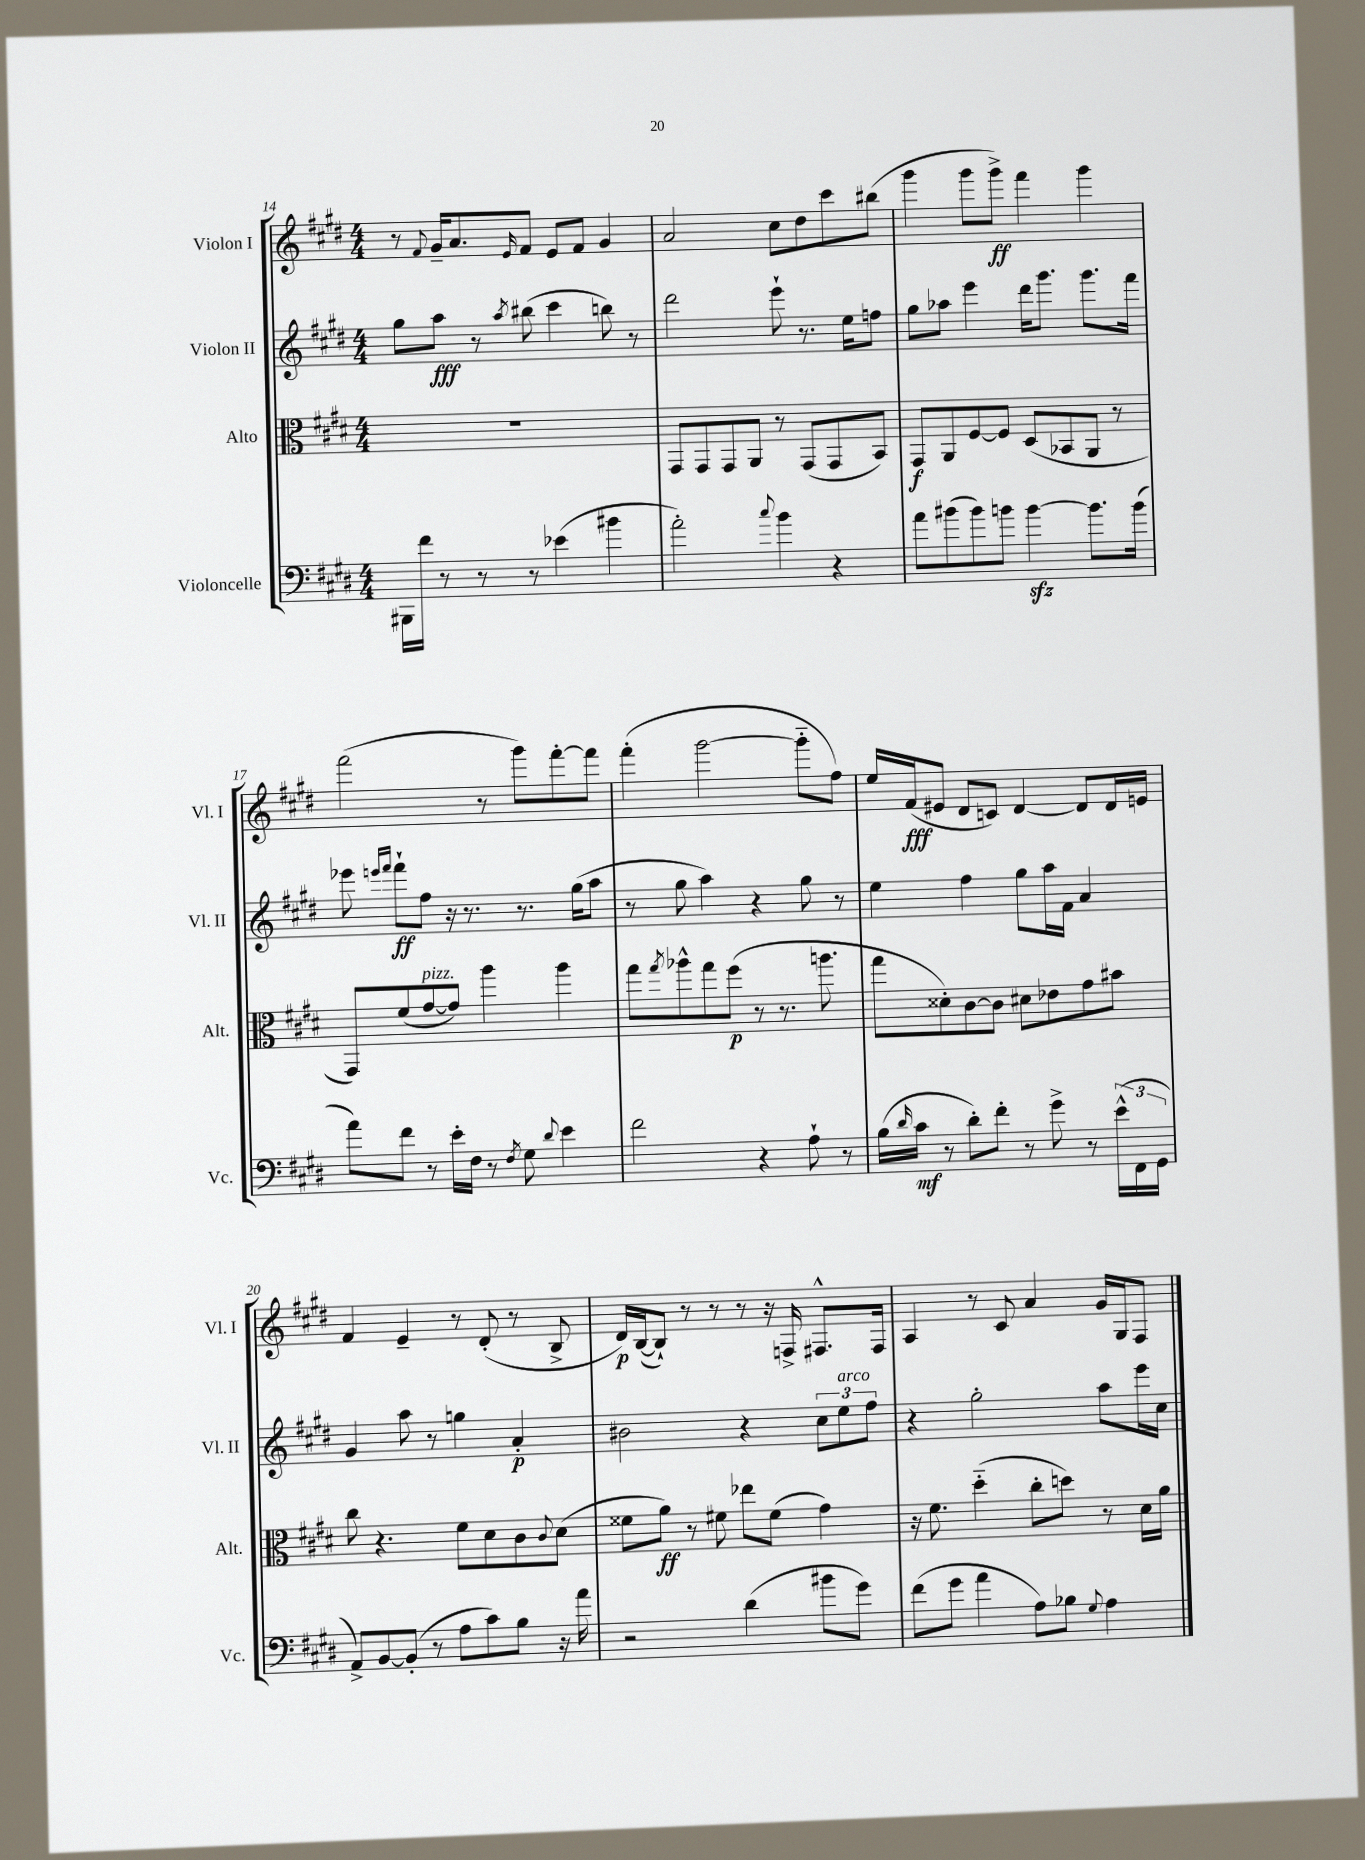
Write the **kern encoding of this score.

**kern	**kern	**kern	**kern
*staff4	*staff3	*staff2	*staff1
*clefF4	*clefC3	*clefG2	*clefG2
*k[f#c#g#d#]	*k[f#c#g#d#]	*k[f#c#g#d#]	*k[f#c#g#d#]
*M4/4	*M4/4	*M4/4	*M4/4
16BBB#	1r	8gg#	8r
16f#	.	.	.
.	.	.	8qqf#
8r	.	8aa	16g#~
.	.	.	8.a
8r	.	8r	.
.	.	8qaa	16qqe
8r	.	(8bb#	8f#
(4e-	.	4ccc#	8e
.	.	.	8f#
4b#	.	8bb)	4g#
.	.	8r	.
=	=	=	=
2a')	8GG#	2ddd#	2a
.	8GG#	.	.
.	8GG#	.	.
.	8AA	.	.
8qqcc#	.	.	.
4b	8r	8eee`	8cc#
.	(8GG#	8.r	8dd#
4r	8GG#	.	8ccc#
.	.	16ee	.
.	8BB)	8ff	(8bb#
=	=	=	=
8a	8GG#	8gg#	4ggg#
(8b#	8AA	8aa-	.
8b#)	[8F#	4eee	8ggg#
8b	8F#]	.	8ggg#^)
[4b	(8D#	16ddd#	4fff#
.	.	8.ggg#	.
.	8BB-	.	.
8.b]	8AA	8.ggg#	4ggg#
.	8r	.	.
(16b	.	16fff#	.
=	=	=	=
8a)	8GG#)	8eee-	(2fff#
.	.	16qqeee	.
.	.	16qqfff#	.
8f#	(8f#	8fff#`	.
8r	[8g#	8ff#	.
16e'	8g#])	16r	.
16F#	.	8.r	.
8r	4aa	.	8r
8qF#	.	.	.
8G#	.	8.r	8ggg#)
8qqd#	.	.	.
4e	4aa	.	[8fff#'
.	.	(16gg#	.
.	.	8aa	8fff#]
=	=	=	=
2f#	8gg#	8r	(4fff#'
.	8qgg#	.	.
.	8aa-^^	8gg#	.
.	8gg#	4aa)	[2ggg#
.	(8ff#	.	.
4r	8r	4r	.
.	8.r	.	.
8A`	.	8gg#	8ggg#'~]
.	8.aa	.	.
8r	.	8r	8ff#)
=	=	=	=
(16B	8gg#	4ee	16ee
16qqd#	.	.	.
16c#	.	.	(16f#
8r	8d##')	.	8e#
8d#')	[8c#	4ff#	8d#
8f#'	8c#]	.	8c)
8r	8d#	8gg#	[4d#
8g#^	8e-	16aa	.
.	.	16f#	.
8r	8g#	4a	8d#]
(24e^^	8b#	.	16d#
24FF#	.	.	.
.	.	.	16e
24GG#	.	.	.
=	=	=	=
8AA^)	8cc#	4g#	4f#
[8BB	4.r	.	.
(8BB']	.	8aa	4e~
8r	.	8r	.
8A	8f#	4gg	8r
8c#)	8d#	.	(8d#'
8B	8c#	4a'	8r
.	8qqc#	.	.
16r	(8d#	.	8B^
16a	.	.	.
=	=	=	=
2r	8f##	2b#	16d#)
.	.	.	([16B
.	8a)	.	8B`])
.	8r	.	8r
.	8f#	.	8r
(4d#	8ee-	4r	8r
.	(8f#	.	16r
.	.	.	16F^
8b#	4g#)	12cc#	8.F#^^
.	.	12ee	.
8g#)	.	.	.
.	.	12ff#	.
.	.	.	16F#
=	=	=	=
(8f#	16r	4r	4A
.	8.f#	.	.
8g#	.	.	.
4a	(4dd#'~	2gg#'	8r
.	.	.	8c#
8A)	8cc#'	.	4a
8B-	8dd)	.	.
8qqG#	.	.	.
4A	8r	8aa	16g#
.	.	.	16G#
.	16d#	16eee	8F#
.	16a	16cc#	.
==	==	==	==
*-	*-	*-	*-
